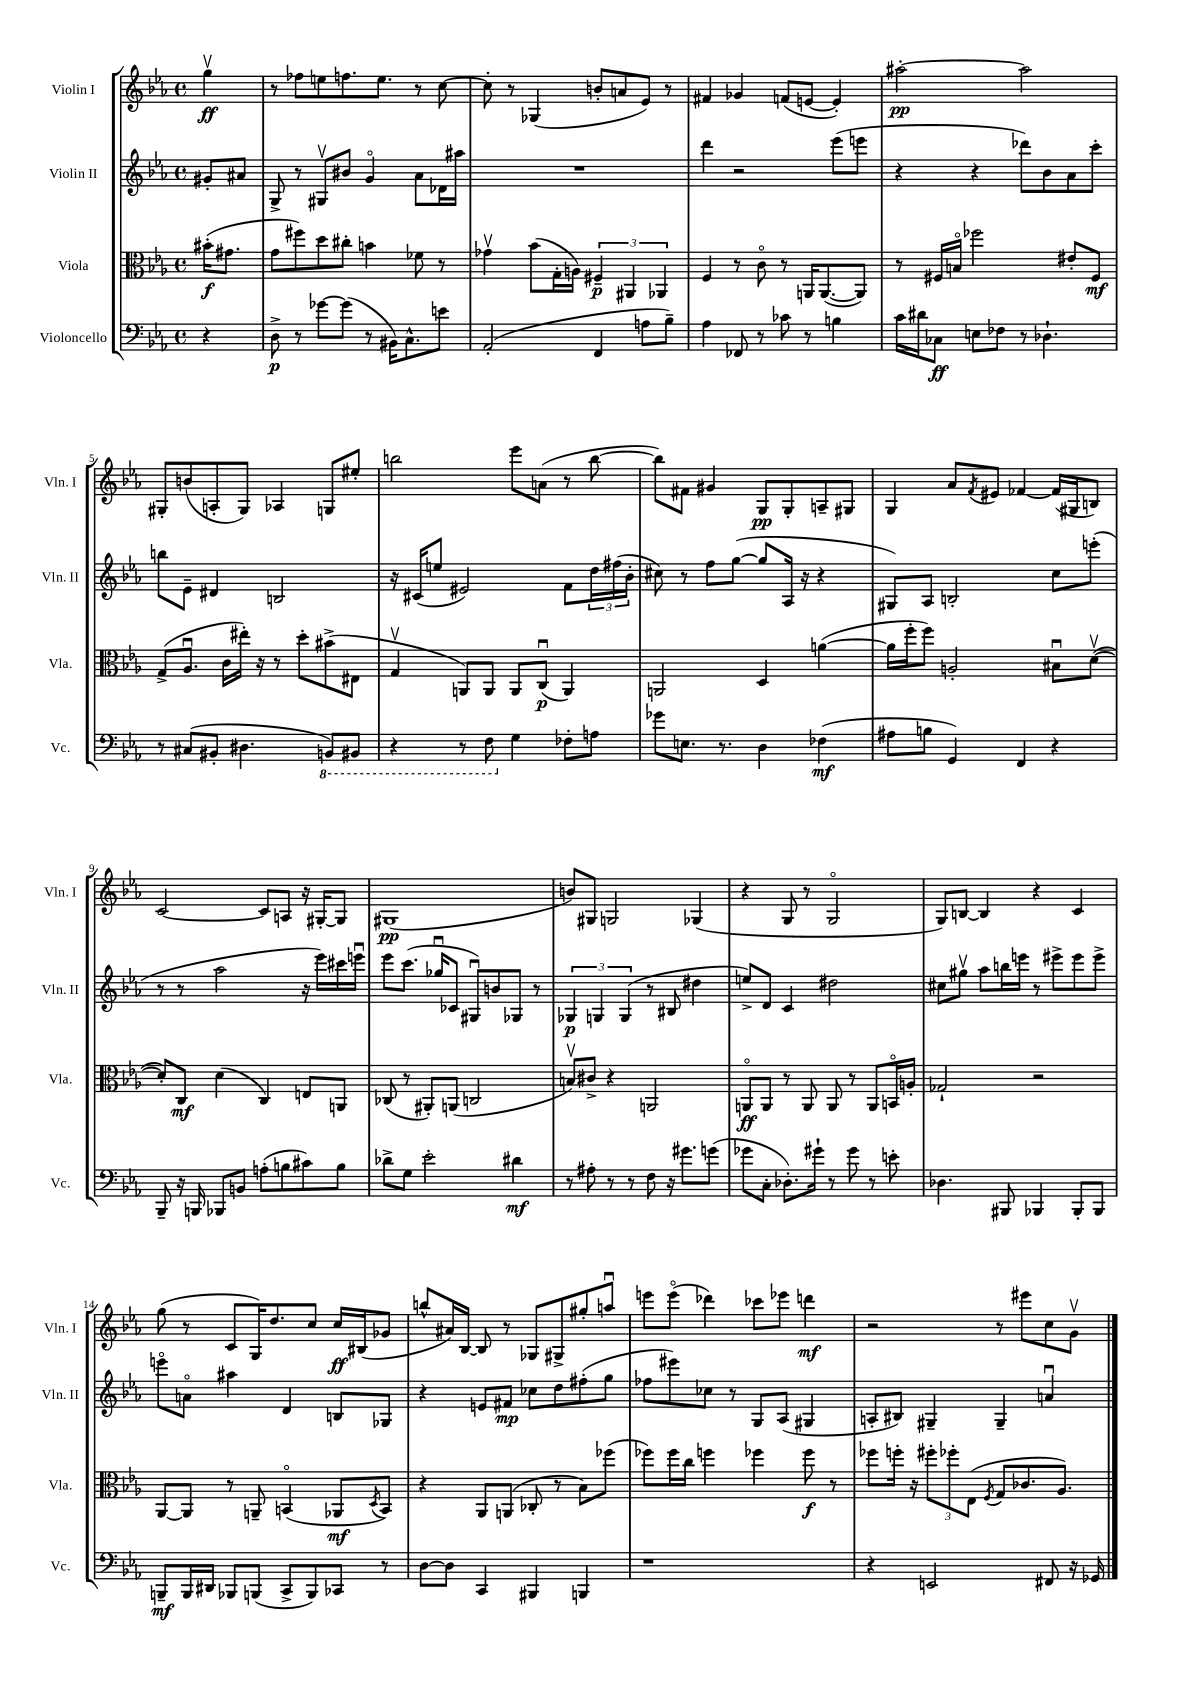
<<
\new StaffGroup <<
\new Staff = "s0" \with { instrumentName = "Violin I" shortInstrumentName = "Vln. I" } {
    \clef treble \key ees \major \defaultTimeSignature \time 4/4 \partial 4
    g''4\upbow\ff |
    r8 fes''8 e''8 f''8. e''8. r8 c''8~ |
    c''8-. r8 ges4( b'8-. a'8 ees'8) r8 |
    fis'4 ges'4 f'8( e'8~ e'4-.) |
    ais''2~-.\pp ais''2 |
    gis8-. b'8( a8-. gis8) aes4 g8 eis''8-. |
    b''2 ees'''8 a'8( r8 b''8~ |
    b''8) fis'8 gis'4 g8\pp g8-. a8-- gis8 |
    g4 aes'8 \acciaccatura { f'8 } eis'8 fes'4~ fes'16( gis16 b8) |
    c'2~ c'8 a8 r16 gis16~-. gis8 |
    gis1\pp( |
    b'8) gis8 g2 ges4( |
    r4 g8 r8 g2\flageolet |
    g8) b8~ b4 r4 c'4 |
    g''8( r8 c'8 g16) d''8. c''8 c''16\ff bis16( ges'8 |
    b''8-^ ais'16) bes16~ bes8 r8 ges8 gis8-> gis''8-. a''8\downbow |
    e'''8 e'''8\flageolet( des'''4) ces'''8 ees'''8 d'''4\mf |
    r2 r8 eis'''8 c''8 g'8\upbow \bar "|." |
}
\new Staff = "s1" \with { instrumentName = "Violin II" shortInstrumentName = "Vln. II" } {
    \clef treble \key ees \major \defaultTimeSignature \time 4/4 \partial 4
    gis'8-. ais'8 |
    g8-> r8 gis8\upbow bis'8 g'4\flageolet aes'8 des'16 ais''16 |
    R1 |
    d'''4 r2 ees'''8( e'''8 |
    r4 r4 des'''8) bes'8 aes'8 c'''8-. |
    b''8 ees'8-- dis'4 b2 |
    r16 cis'16( e''8 eis'2) f'8 \tuplet 3/2 { d''16 fis''16( bes'16-. } |
    cis''8) r8 f''8 g''8~( g''8 aes16 r16 r4 |
    gis8) aes8 b2-. c''8 e'''8-.( |
    r8 r8 aes''2 r16 ees'''16) cis'''16 e'''16\downbow |
    ees'''8 c'''8.( ges''16\downbow ces'8 gis8\downbow) b'8 ges8 r8 |
    \tuplet 3/2 { ges4\p g4 g4( } r8 bis8 dis''4 |
    e''8->) d'8 c'4 dis''2 |
    cis''8 gis''8\upbow aes''8 b''16 e'''16 r8 eis'''8-> eis'''8 eis'''8-> |
    e'''8\flageolet a'8\flageolet ais''4 d'4 b8 ges8 |
    r4 e'8 fis'8\mp ces''8 d''8 fis''8-.( g''8 |
    fes''8 eis'''8) ces''8 r8 g8 aes8( gis4 |
    a8-. bis8) gis4-- gis4-- a'4\downbow \bar "|." |
}
\new Staff = "s2" \with { instrumentName = "Viola" shortInstrumentName = "Vla." } {
    \clef alto \key ees \major \defaultTimeSignature \time 4/4 \partial 4
    bis'16-.\f( gis'8. |
    g'8 fis''8) d''8 cis''8-. b'4 fes'8 r8 |
    ges'4\upbow bes'8( g16-. a16) \tuplet 3/2 { fis4--\p ais,4 aes,4 } |
    f4 r8 c'8\flageolet r8 a,16 a,8.~( a,8) |
    r8 fis16 b16\flageolet fes''2 eis'8-. fis8\mf |
    g8->( aes8.\downbow c'16 eis''16-.) r16 r8 d''8-. bis'8->( eis8 |
    g4\upbow a,8) a,8 a,8 c8\downbow\p( a,4) |
    a,2 d4 a'4~( |
    a'16 f''16-. f''8) a2-. bis8\downbow d'8~\upbow( |
    d'8-.) c8\mf d'4( c4) e8 a,8 |
    ces8( r8 ais,8-.) a,8( c2 |
    b8\upbow) cis'8-> r4 a,2 |
    a,8\flageolet\ff a,8 r8 a,8 a,8 r8 a,8 b,16\flageolet a16-. |
    ges2-! r2 |
    aes,8~ aes,8 r8 a,8-- b,4\flageolet( aes,8\mf \acciaccatura { d8 } b,8) |
    r4 aes,8 a,8( ces8-. r8 bes8) fes''8( |
    fes''8) fes''16 c''16 f''4 fes''4 fes''8\f r8 |
    fes''8 f''16-. r16 \tuplet 3/2 { fis''8-. fes''8-. ees8( } \acciaccatura { f8 } g8 ces'8. aes8.) \bar "|." |
}
\new Staff = "s3" \with { instrumentName = "Violoncello" shortInstrumentName = "Vc." } {
    \clef bass \key ees \major \defaultTimeSignature \time 4/4 \partial 4
    r4 |
    d8->\p r8 ges'8~ ges'8( r8 bis,16) c8.-^ e'8 |
    aes,2-.( f,4 a8 bes8--) |
    aes4 fes,8 r8 ces'8 r8 b4 |
    c'16 dis'16 ces8\ff e8 fes8 r8 des4.-! |
    r8 cis8( bis,8-. dis4. \ottava #-1 b,,8) bis,,8 |
    r4 r8 f,8 \ottava #0 g4 fes8-. a8 |
    ges'8 e8. r8. d4 fes4\mf( |
    ais8 b8 g,4) f,4 r4 |
    bes,,8-- r16 b,,16 bes,,8 b,8 a8-.( b8 cis'8) b8 |
    des'8-> g8 ees'2-. dis'4\mf |
    r8 ais8-. r8 r8 f8 r16 gis'8. g'8( |
    ges'8 c8-. des8.-.) gis'16-! r8 gis'8 r8 e'8-. |
    des4. bis,,8 bes,,4 bes,,8-. bes,,8 |
    b,,8--\mf b,,16 dis,16 bes,,8 b,,8( c,8-> b,,8) ces,8 r8 |
    d8~ d8 c,4 bis,,4 b,,4 |
    r1 |
    r4 e,2 fis,8 r16 ges,16 \bar "|." |
}
>>
>>
